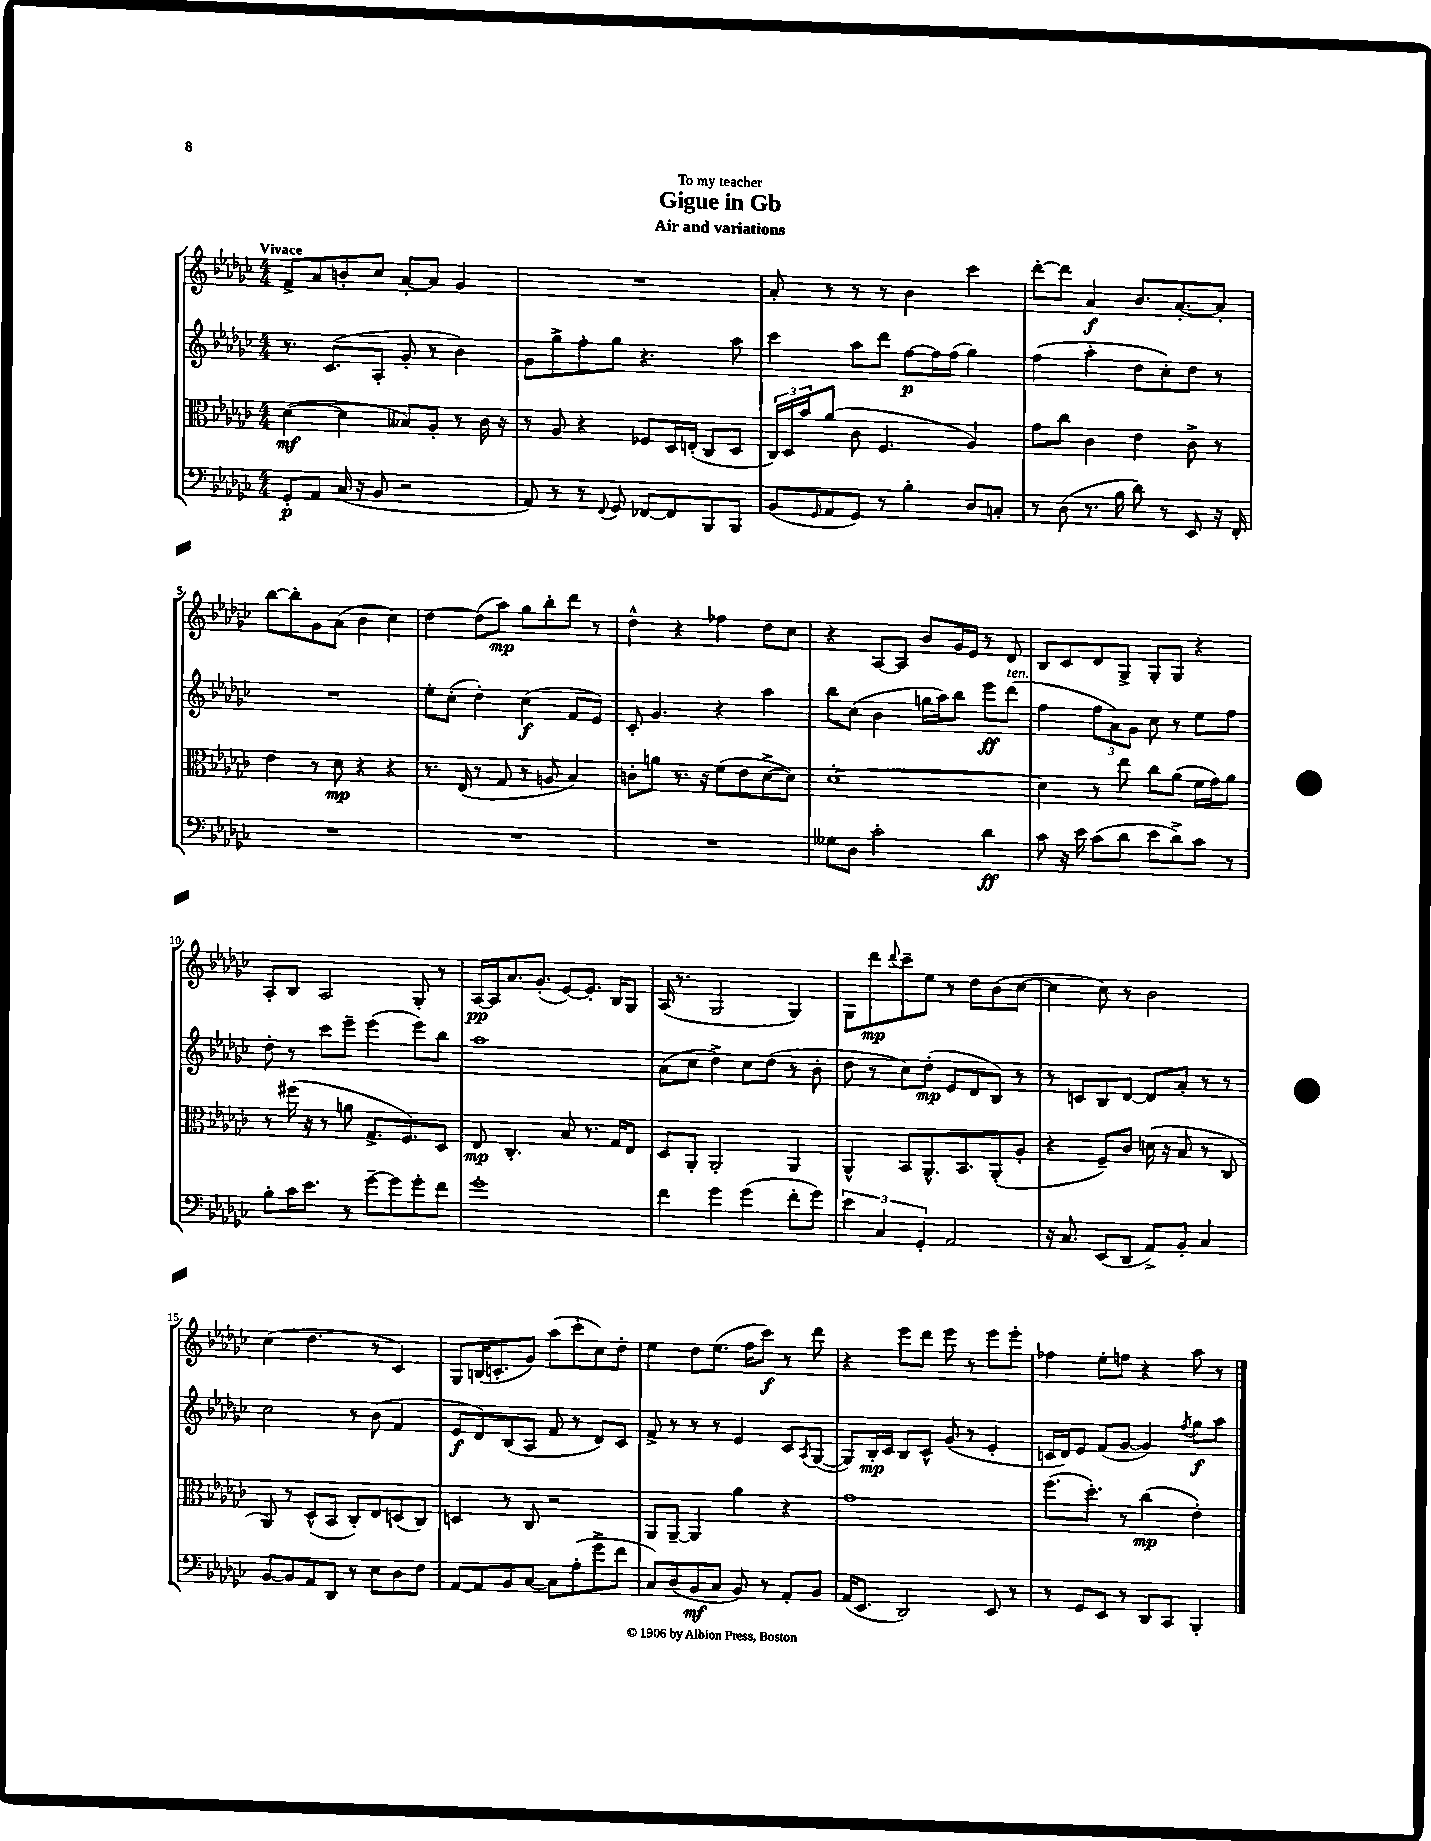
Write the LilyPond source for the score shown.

\header { title = "Gigue in Gb" subtitle = "Air and variations" dedication = "To my teacher" }
<<
\new StaffGroup <<
\new Staff = "s0" {
    \clef treble \key ges \major \numericTimeSignature \time 4/4 \tempo "Vivace"
    f'8-> aes'8 b'8-. ces''8 aes'8~-. aes'8 ges'4 |
    R1 |
    aes'8-. r8 r8 r8 bes'4 ces'''4 |
    des'''8~-. des'''8 aes'4\f bes'8. aes'8.~-. aes'8-. |
    bes''8~ bes''8-. ges'8 aes'8( bes'4 ces''4) |
    des''4~ des''8( aes''8\mp) ges''8 bes''8-. des'''8 r8 |
    des''4-^ r4 fes''4 des''8 ces''8 |
    r4 aes8~ aes8 bes'8 ges'16 ees'16 r8 des'8 |
    bes8 ces'8 des'8 ges8-> ges8-. ges8 r4 |
    aes8-. bes8 aes2 ges8-. r8 |
    aes16~\pp aes16 aes'8. ges'8.-.( ees'8~) ees'8.-. bes16 ges8 |
    aes16( r8. ges2 ges4) |
    ges8 des'''8\mp \appoggiatura { des'''8 } ces'''8-- ees''8 r8 des''8 bes'8( ces''8~ |
    ces''4 ces''8) r8 bes'2 |
    ces''4( des''4. r8 ces'4) |
    ges8 b16( c'8.-. ges'8) aes''8( ces'''8-. ces''8) des''8-. |
    ees''4 des''8 ees''8.( f''16 ces'''8\f) r8 des'''8 |
    r4 ees'''8 des'''8 ees'''8 r8 ees'''8 ees'''8-. |
    fes''4 ees''8-. f''8 r4 aes''8 r8 \bar "|." |
}
\new Staff = "s1" {
    \clef treble \key ges \major \numericTimeSignature \time 4/4
    r8. ces'8.( aes8-. ges'8-. r8 bes'4) |
    ges'8 ges''8-> f''8-. ges''8 r4. aes''8 |
    ces'''4 aes''8 des'''8 f''8~\p f''16 f''16( ges''4) |
    f''4( aes''4-. des''8 ces''8-.) des''8 r8 |
    R1 |
    ees''8-. ces''8-.( des''4-.) ces''4\f( f'8 ees'8) |
    ces'8-. ges'4. r4 aes''4 |
    bes''8 ces''8( bes'4 g''16 aes''16) bes''8 ees'''8\ff des'''8^\markup { \italic "ten." }( |
    f''4 \tuplet 3/2 { f''8 aes'8) ges'8 } ces''8 r8 ees''8 f''8 |
    des''8-. r8 ces'''8 ees'''8-- ees'''4( ees'''8) bes''8 |
    aes''1 |
    aes'8( ces''8 des''4->) ces''8 des''8( r8 bes'8-. |
    des''8 r8 ces''8) des''8-.\mp( ees'8 des'8 bes8) r8 |
    r8 c'8 bes8 des'8~ des'8 aes'8-. r8 r8 |
    ces''2 r8 bes'8( f'4 |
    ees'8\f des'8) bes8( aes8 f'8 r8 des'8) ces'8 |
    f'8-> r8 r8 r8 ees'4 ces'8 \acciaccatura { aes8 } ges8~( |
    ges8) bes16-.\mp ces'16 bes8 ces'8-^ ges'8( r8 ees'4-. |
    c'16 des'16) ees'8 f'8( ges'8~ ges'4) \acciaccatura { f''8 } ges''8\f aes''8 \bar "|." |
}
\new Staff = "s2" {
    \clef alto \key ges \major \numericTimeSignature \time 4/4
    des'4~\mf( des'4 beses8) aes8-. r8 ces'16 r16 |
    r8 aes8 r4 fes8 des16 e16-.( ces8 des8 |
    \tuplet 3/2 { ces16) des16 bes'16 } aes'8( ces'8 f4. aes4) |
    ges'8 ces''8 ces'4 ees'4 ces'8-> r8 |
    ees'4 r8 des'8\mp r4 r4 |
    r8. ees16( r8 ges8 r8 a8 bes4) |
    c'8-. a'8 r8. r16 f'8( ees'8 des'8~-> des'8) |
    des'1~-. |
    des'4 r8 ees''8 ces''8 aes'8( f'16 ges'16) aes'8 |
    r8 fis''16( r16 r8 a'8 ges8.-> f8.) des8 |
    ees8\mp ces4.-. bes8 r8. ges16 ees8 |
    des8 aes,8-. aes,2-. aes,4 |
    aes,4-^ bes,8 aes,8.-^ bes,8. aes,8-.( aes8-. |
    r4 f8--) ces'8 d'16( r16 bes8 r8 ces8 |
    aes,8) r8 des8-^( bes,8 ces8-.) ees8 d8( ces8) |
    d4 r8 ces8 r2 |
    aes,8 aes,8~-- aes,4 aes'4 r4 |
    ges'1 |
    f''8.( des''8.-.) r8 ces''4\mp( ees'4-.) \bar "|." |
}
\new Staff = "s3" {
    \clef bass \key ges \major \numericTimeSignature \time 4/4
    ges,8-.\p aes,8 ces16( r16 bes,8 r2 |
    aes,8) r8 r8 \appoggiatura { f,8 } ges,8 fes,8~ fes,8 bes,,8 bes,,8 |
    bes,8( \grace { ges,16 } aes,8 ges,8) r8 bes4-. des8 c8-. |
    r8 des8( r8. bes16 des'8) r8 ees,8 r16 f,16-. |
    R1 |
    R1 |
    R1 |
    geses8 des8 ces'2-. des'4\ff |
    ces'8 r16 ees'16 ces'8( des'8 ees'8 des'8->) ces'8 r8 |
    bes8-. ces'16 ees'8. r8 ges'8~-- ges'8 ges'8-. f'8 |
    ges'1-. |
    f'4 ges'4 ges'4( f'8-. ges'8) |
    \tuplet 3/2 { ees'4 ces4 ges,4-. } aes,2 |
    r16 ces8. ees,8( des,8 aes,8->) bes,8-. ces4 |
    bes,8~ bes,8 aes,8 des,8 r8 ees8 des8 f8 |
    aes,8~ aes,8 bes,8 ces8~ ces8 aes8-.( ges'8-> f'8 |
    ces8) des8( bes,8\mf ces8 bes,8) r8 aes,8-. bes,8 |
    aes,16( ees,8. des,2) ees,8 r8 |
    r8 ges,8 ees,8 r8 des,8 ces,8 bes,,4-. \bar "|." |
}
>>
>>
